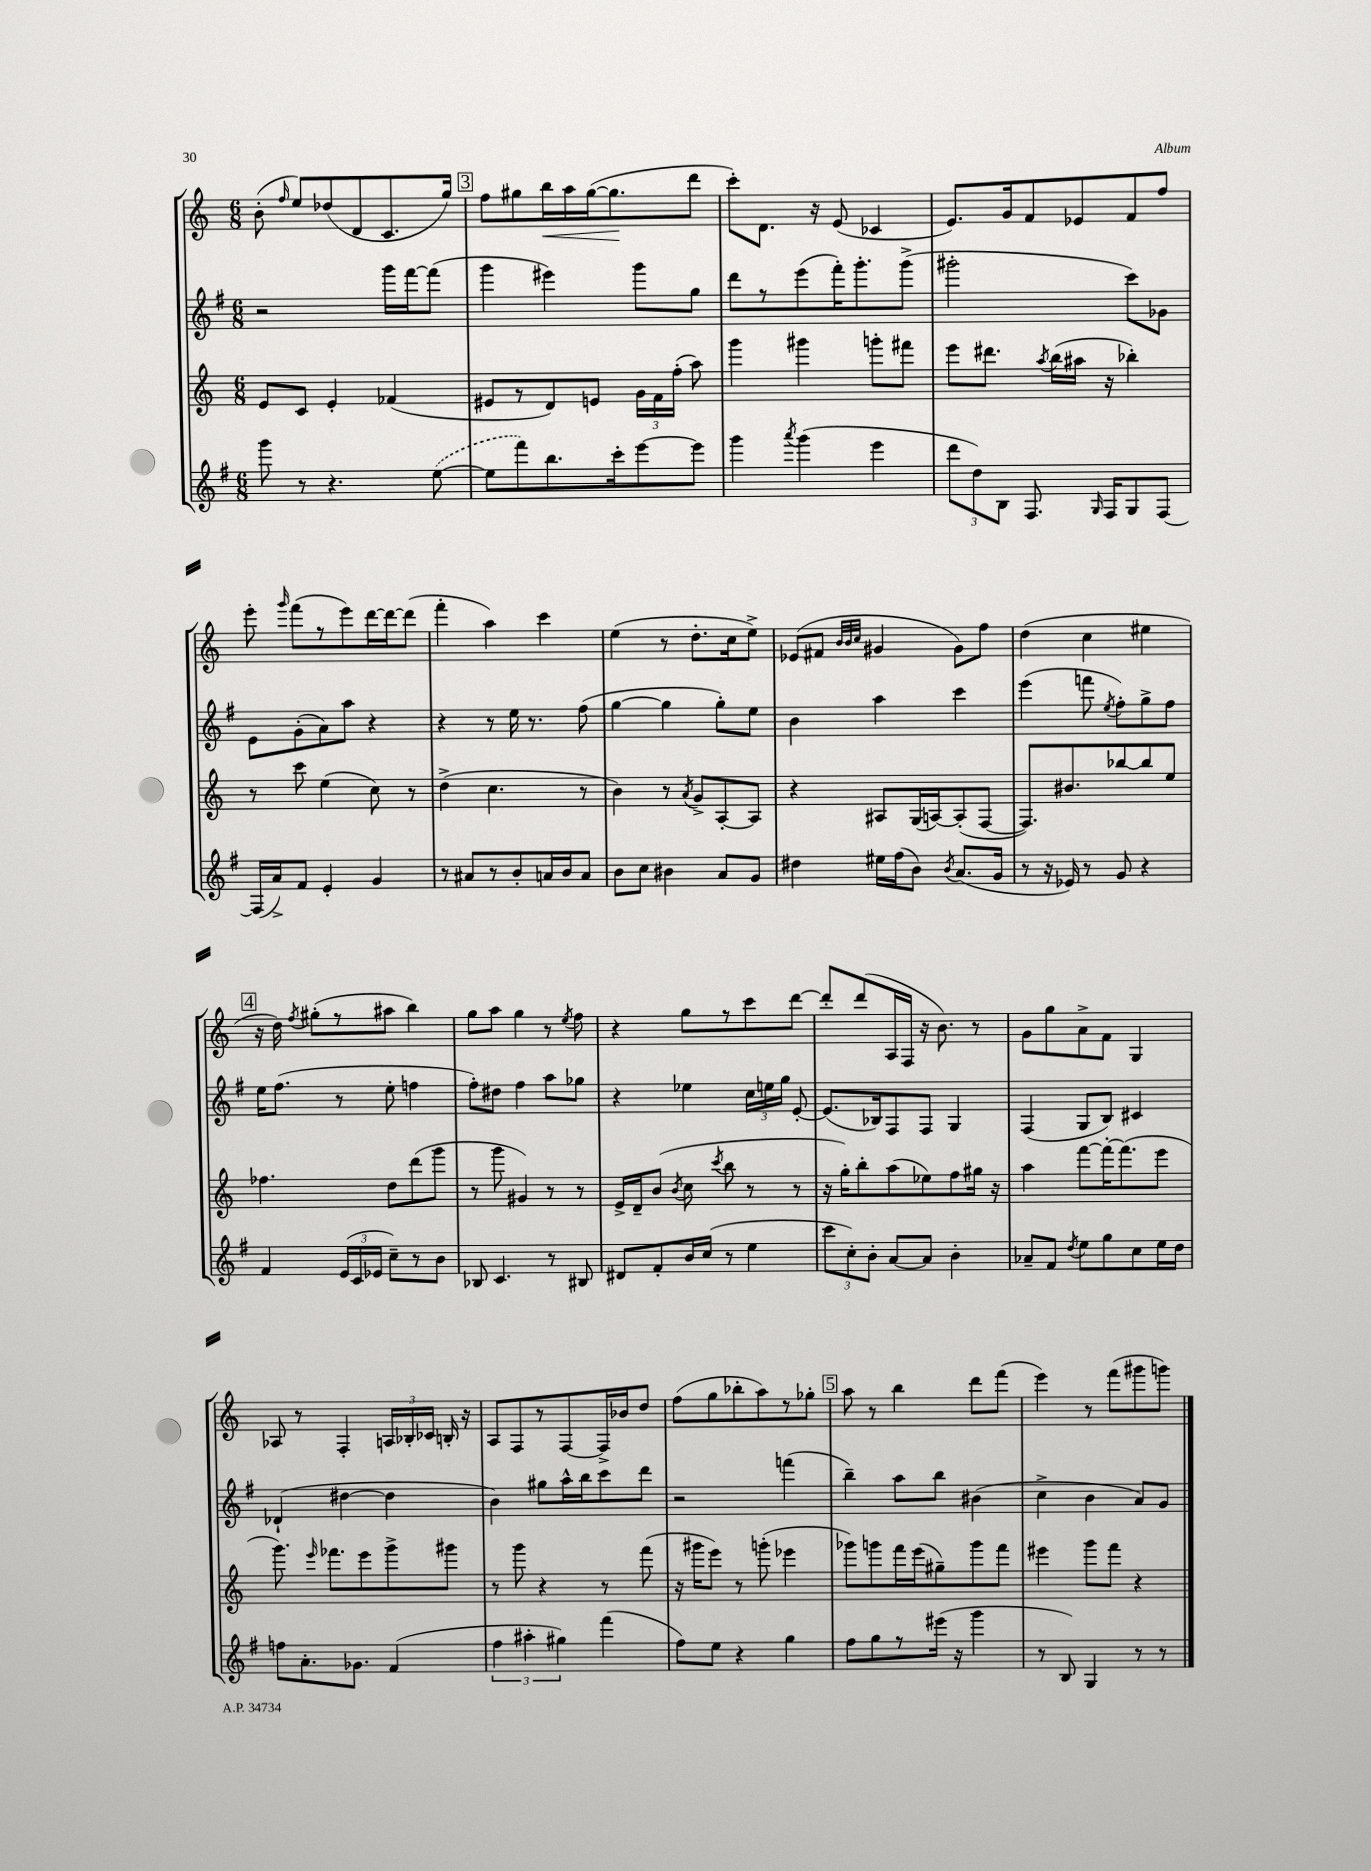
<<
\new StaffGroup <<
\new Staff = "s0" {
    \clef treble \key c \major \numericTimeSignature \time 6/8
    \autoBeamOff b'8-.( \grace { f''16 } e''8[) des''8( d'8 c'8. g''16]) |
    \mark \markup { \box "3" } f''8[ gis''8 b''16\< a''16 gis''16~( gis''8.\! d'''8] |
    c'''8[-.) d'8.] r16 e'8( ces'4 |
    e'8.[) g'16 f'8 ees'8 f'8 f''8] |
    e'''8-. \grace { g'''16 } f'''8[( r8 e'''8) d'''16~ d'''16~ d'''8]( |
    f'''4-. a''4) c'''4 |
    e''4( r8 d''8.[-. c''16 e''8]->) |
    ees'8[( fis'8] \grace { b'32[ b'32 c''32] } gis'4 gis'8[) f''8] |
    d''4( c''4 eis''4 |
    \mark \markup { \box "4" } r16 d''16) \acciaccatura { f''8 } gis''8[-.( r8 ais''8] b''4) |
    g''8[ a''8] g''4 r8 \acciaccatura { e''8 } f''8 |
    r4 g''8[ r8 c'''8 d'''8]~ |
    d'''8[-. d'''8( a16 f16] r16 b'8.) r8 |
    g'8[ g''8 a'8-> f'8] g4 |
    aes8 r8 f4-. \tuplet 3/2 { a16[ bes16-. ces'16] } b16-. r16 |
    a8[ f8 r8 f8~ f16-> bes'16 d''8] |
    f''8[( g''8 bes''8-. a''8) r8 ges''8]-. |
    \mark \markup { \box "5" } a''8 r8 b''4 d'''8[ f'''8]( |
    e'''4) r8 f'''8[( gis'''8 g'''8]) \bar "|." |
}
\new Staff = "s1" {
    \clef treble \key g \major \numericTimeSignature \time 6/8
    \autoBeamOff r2 g'''16[ fis'''16~ fis'''8]( |
    \mark \markup { \box "3" } g'''4 eis'''4) g'''8[ g''8] |
    d'''8[ r8 e'''8( fis'''16-.) g'''8.-. g'''8]->( |
    gis'''2-. c'''8[) ges'8] |
    e'8[ g'8-.( a'8) a''8] r4 |
    r4 r8 e''16 r8. fis''8( |
    g''4~ g''4 g''8[-.) e''8] |
    b'4 a''4 c'''4 |
    e'''4( f'''8 \acciaccatura { e''8 } fis''8[-.) g''8-> fis''8] |
    \mark \markup { \box "4" } e''16[ fis''8.]( r8 e''8-. f''4 |
    fis''8[-.) dis''8] fis''4 a''8[ ges''8] |
    r4 ees''4 \tuplet 3/2 { c''16[ e''16 g''16] } e'8~-. |
    e'8.[( bes16) fis8 fis8] g4 |
    fis4( g8[ b8]) cis'4 |
    des'4-!( dis''4~ dis''4 |
    b'4) gis''8[ a''16-^ b''16 c'''8 d'''8] |
    r2 f'''4( |
    \mark \markup { \box "5" } b''4--) a''8[ b''8] bis'4( |
    c''4-> b'4 a'8[) g'8] \bar "|." |
}
\new Staff = "s2" {
    \clef treble \key c \major \numericTimeSignature \time 6/8
    \autoBeamOff e'8[ c'8] e'4-. fes'4( |
    \mark \markup { \box "3" } eis'8[ r8 d'8) e'8] \tuplet 3/2 { g'16[ f'16 f''16]-.( } a''8) |
    g'''4 gis'''4 g'''8[-. fis'''8] |
    e'''8[ dis'''8.] \acciaccatura { a''8 } b''16[( ais''16] r16 bes''4-.) |
    r8 c'''8 e''4( c''8) r8 |
    d''4->( c''4. r8 |
    b'4) r8 \acciaccatura { a'8 } g'8[-> a8~-. a8] |
    r4 ais8[ g16( a16~) a8-.( f8]~ |
    f8.[) bis'8. bes''8~ bes''8 e''8] |
    \mark \markup { \box "4" } fes''4. d''8[ d'''8( g'''8] |
    r8 g'''8 gis'4) r8 r8 |
    e'16[-> d'16-- b'8]( \acciaccatura { b'8 } c''8 \acciaccatura { c'''8 } b''8 r8 r8 |
    r16 g''16[-.) b''8-. a''8( ees''8) f''8 gis''16] r16 |
    a''4 f'''8[~ f'''16~-. f'''8.( e'''8] |
    g'''8.) \grace { e'''16 } fes'''8.[ e'''8 g'''8-> gis'''8] |
    r8 g'''8 r4 r8 f'''8( |
    r16 gis'''16[ e'''8]) r8 g'''8-.( ees'''4 |
    \mark \markup { \box "5" } ges'''8[) g'''8 f'''16 e'''16( gis''8--) g'''8 f'''8] |
    eis'''4 g'''8[ f'''8] r4 \bar "|." |
}
\new Staff = "s3" {
    \clef treble \key g \major \numericTimeSignature \time 6/8
    \autoBeamOff g'''8 r8 r4. \once \slurDashed e''8~( |
    \mark \markup { \box "3" } e''8[ fis'''8) b''8. c'''16-. e'''8~ e'''8] |
    g'''4 \acciaccatura { a'''8 } g'''4( e'''4 |
    \tuplet 3/2 { d'''8[ d''8) b8] } fis8. \grace { g16 } fis16[ g8 fis8]~ |
    fis16[( a'16->) fis'8] e'4-. g'4 |
    r8 ais'8[ r8 b'8-. a'16 b'16 a'8] |
    b'8[ c''8] bis'4 a'8[ g'8] |
    dis''4 eis''16[ fis''16( b'8]) \acciaccatura { b'8 } a'8.[( g'16] |
    r8 r16 ees'16) r8 g'8 r4 |
    \mark \markup { \box "4" } fis'4 \tuplet 3/2 { e'16[( c'16 ees'16] } c''8[--) r8 b'8] |
    bes8 c'4. r8 bis8 |
    dis'8[ fis'8-. b'16 c''16]( r8 e''4 |
    \tuplet 3/2 { c'''8[ c''8-.) b'8]-. } a'8[~ a'8] b'4-. |
    aes'8[-- fis'8] \acciaccatura { d''8 } e''8[ g''8 c''8 e''16 d''16] |
    f''8[ a'8.-. ges'8.] fis'4( |
    \tuplet 3/2 { fis''4 ais''4-. gis''4) } fis'''4( |
    fis''8[) e''8] r4 g''4 |
    \mark \markup { \box "5" } fis''8[ g''8 r8 eis'''16]( r16 g'''4 |
    r8 b8) g4 r8 r8 \bar "|." |
}
>>
>>
\layout { \context { \Score \remove "Bar_number_engraver" } }
